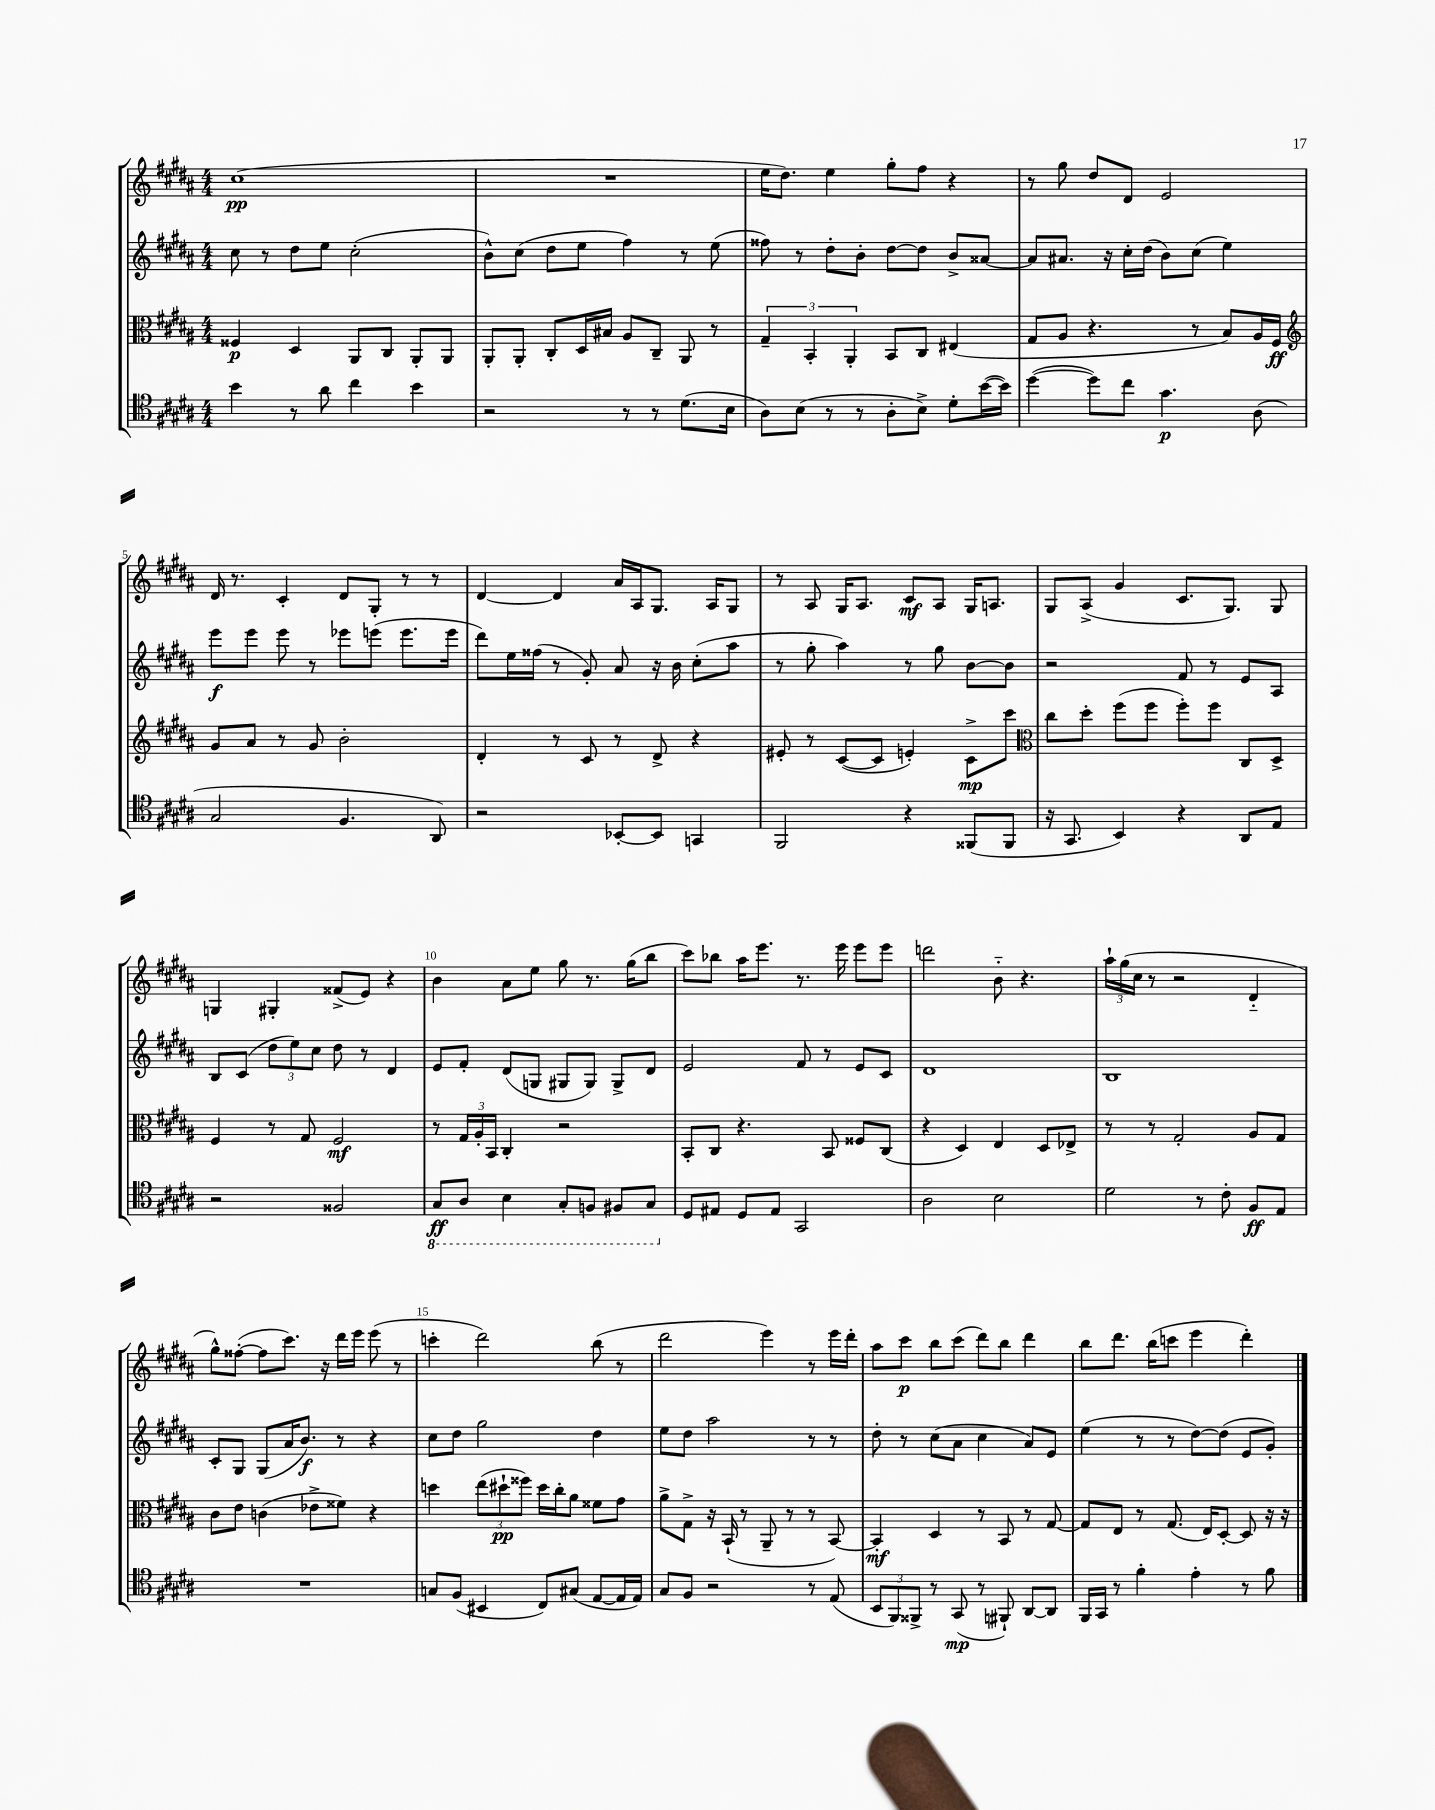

**kern	**kern	**kern	**kern
*staff4	*staff3	*staff2	*staff1
*clefC4	*clefC3	*clefG2	*clefG2
*k[f#c#g#d#a#]	*k[f#c#g#d#a#]	*k[f#c#g#d#a#]	*k[f#c#g#d#a#]
*M4/4	*M4/4	*M4/4	*M4/4
4b	4F##	8cc#	(1cc#
.	.	8r	.
8r	4D#	8dd#	.
8a#	.	8ee	.
4cc#	8AA#	(2cc#'	.
.	8C#	.	.
4b	8AA#'	.	.
.	8AA#	.	.
=	=	=	=
2r	8AA#'	8b^^)	1r
.	8AA#'	(8cc#	.
.	8C#'	8dd#	.
.	16D#	8ee	.
.	16B#	.	.
8r	8A#	4ff#)	.
8r	8C#~	.	.
(8.d#	8AA#	8r	.
.	8r	(8ee	.
16B	.	.	.
=	=	=	=
8A#)	6G#~	8ff##)	16ee
.	.	.	8.dd#)
(8B	.	8r	.
.	6BB'	.	.
8r	.	8dd#'	4ee
.	6AA#'	.	.
8r	.	8b'	.
8A#'	8BB	[8dd#	8gg#'
8B^)	8C#	8dd#]	8ff#
8d#'	(4E#	8b^	4r
([16b	.	[8a##	.
16b])	.	.	.
=	=	=	=
([4dd#	8G#	8a##]	8r
.	8A#	8.a#	8gg#
8dd#])	4.r	.	8dd#
.	.	16r	.
8cc#	.	16cc#'	8d#
.	.	(16dd#	.
4.g#	.	8b)	2e
.	8r	(8cc#	.
.	8B)	4ee)	.
(8A#	16A#	.	.
.	16F#	.	.
=	=	=	=
*	*clefG2	*	*
2G#	8g#	8eee	16d#
.	.	.	8.r
.	8a#	8eee	.
.	8r	8eee	4c#'
.	8g#	8r	.
4.F#	2b'	8eee-	8d#
.	.	(8eee	8G#'
.	.	8.eee	8r
8AA#)	.	.	8r
.	.	16eee	.
=	=	=	=
2r	4d#'	8ddd#)	[4d#
.	.	16ee	.
.	.	(16ff##	.
.	8r	8r	4d#]
.	8c#	8g#')	.
[8BB-'	8r	8a#	16a#
.	.	.	16A#
8BB-]	8d#^	16r	8.G#
.	.	16b	.
4GG	4r	(8cc#'	.
.	.	.	16A#
.	.	8aa#	8G#
=	=	=	=
2FF#	8e#'	8r	8r
.	8r	8gg#'	8A#
.	([8c#	4aa#)	16G#
.	.	.	8.A#
.	8c#]	.	.
4r	4e')	8r	8c#
.	.	8gg#	8A#
(8FF##	8c#^	[8b	16G#
.	.	.	8.A
8FF##	8ccc#	8b]	.
=	=	=	=
*	*clefC3	*	*
16r	8cc#	2r	8G#
8.GG#	.	.	.
.	8dd#'	.	(8A#^
4BB)	(8ff#	.	4g#
.	8ff#	.	.
4r	8ff#')	8f#	8.c#
.	8ff#	8r	.
.	.	.	8.G#)
8AA#	8C#	8e	.
8E	8D#^	8A#	8G#
=	=	=	=
2r	4F#	8B	4G
.	.	(8c#	.
.	8r	12dd#	4G#'
.	.	12ee)	.
.	8G#	.	.
.	.	12cc#	.
2F##	2F#	8dd#	(8f##^
.	.	8r	8e)
.	.	4d#	4r
=	=	=	=
8GG#	8r	8e	4b
8AA#	24G#	8f#'	.
.	24A#'	.	.
.	24BB	.	.
4BB	4C#'	(8d#	8a#
.	.	8G	8ee
8GG#'	2r	8G#	8gg#
8FF	.	8G#)	8.r
8FF#	.	8G#^	.
.	.	.	(16gg#
8GG#	.	8d#	8bb
=	=	=	=
8D#	8BB'	2e	8ccc#)
8E#	8C#	.	8bb-
8D#	4.r	.	16aa#
.	.	.	8.eee
8E#	.	.	.
2GG#	.	8f#	8.r
.	8BB	8r	.
.	.	.	16eee
.	8F##	8e	8eee
.	(8C#	8c#	8eee
=	=	=	=
2A#	4r	1d#	2ddd
.	4D#)	.	.
2B	4E	.	8b'~
.	.	.	4.r
.	8D#	.	.
.	8E-^	.	.
=	=	=	=
2d#	8r	1B	24aa#`
.	.	.	(24gg#
.	.	.	24cc#
.	8r	.	8r
.	2G#'	.	2r
8r	.	.	.
8c#'	.	.	.
8F#	8A#	.	4d#'~
8E	8G#	.	.
=	=	=	=
1r	8c#	8c#'	8gg#^^)
.	8e	8G#	([8ff##'
.	(4c	(8G#	8ff##]
.	.	16a#	8.ccc#)
.	.	8.b)	.
.	8e-^	.	.
.	.	.	16r
.	8f##)	8r	16ddd#
.	.	.	16eee
.	4r	4r	(8eee
.	.	.	8r
=	=	=	=
8G	4dd	8cc#	4ccc'
(8F#	.	8dd#	.
4BB#	(12ee	2gg#	2ddd#)
.	12dd#`	.	.
.	12ff##)	.	.
8C#)	16dd#	.	.
.	16cc#'	.	.
(8G#	8a#	.	.
[8E	8f##	4dd#	(8bb
16E]	8g#	.	8r
16E)	.	.	.
=	=	=	=
8G#	8a#^	8ee	2ddd#
8F#	8G#^	8dd#	.
2r	16r	2aa#	.
.	(16BB`	.	.
.	8r	.	.
.	8AA#~	.	4eee)
.	8r	.	.
8r	8r	8r	8r
(8E	[8BB)	8r	16eee
.	.	.	16ddd#'
=	=	=	=
12BB	4BB']	8dd#'	8aa#
12FF#)	.	.	.
.	.	8r	8ccc#
12FF##^	.	.	.
8r	4D#	(8cc#	8bb
(8GG#	.	8a#	(8ccc#
8r	8r	4cc#	8ddd#)
8FF#`)	8BB	.	8bb
[8AA#	8r	8a#)	4ddd#
8AA#]	[8G#	8e	.
=	=	=	=
16FF#	8G#]	(4ee	8bb
16GG#	.	.	.
8r	8E	.	8.ddd#
4f#'	8r	8r	.
.	.	.	(16bb
.	(8.G#	8r	8ccc
4e'	.	[8dd#)	4eee
.	16E)	.	.
.	[8D#'	(8dd#]	.
8r	8D#]	8e	4ddd#')
8f#	16r	8g#')	.
.	16r	.	.
==	==	==	==
*-	*-	*-	*-
